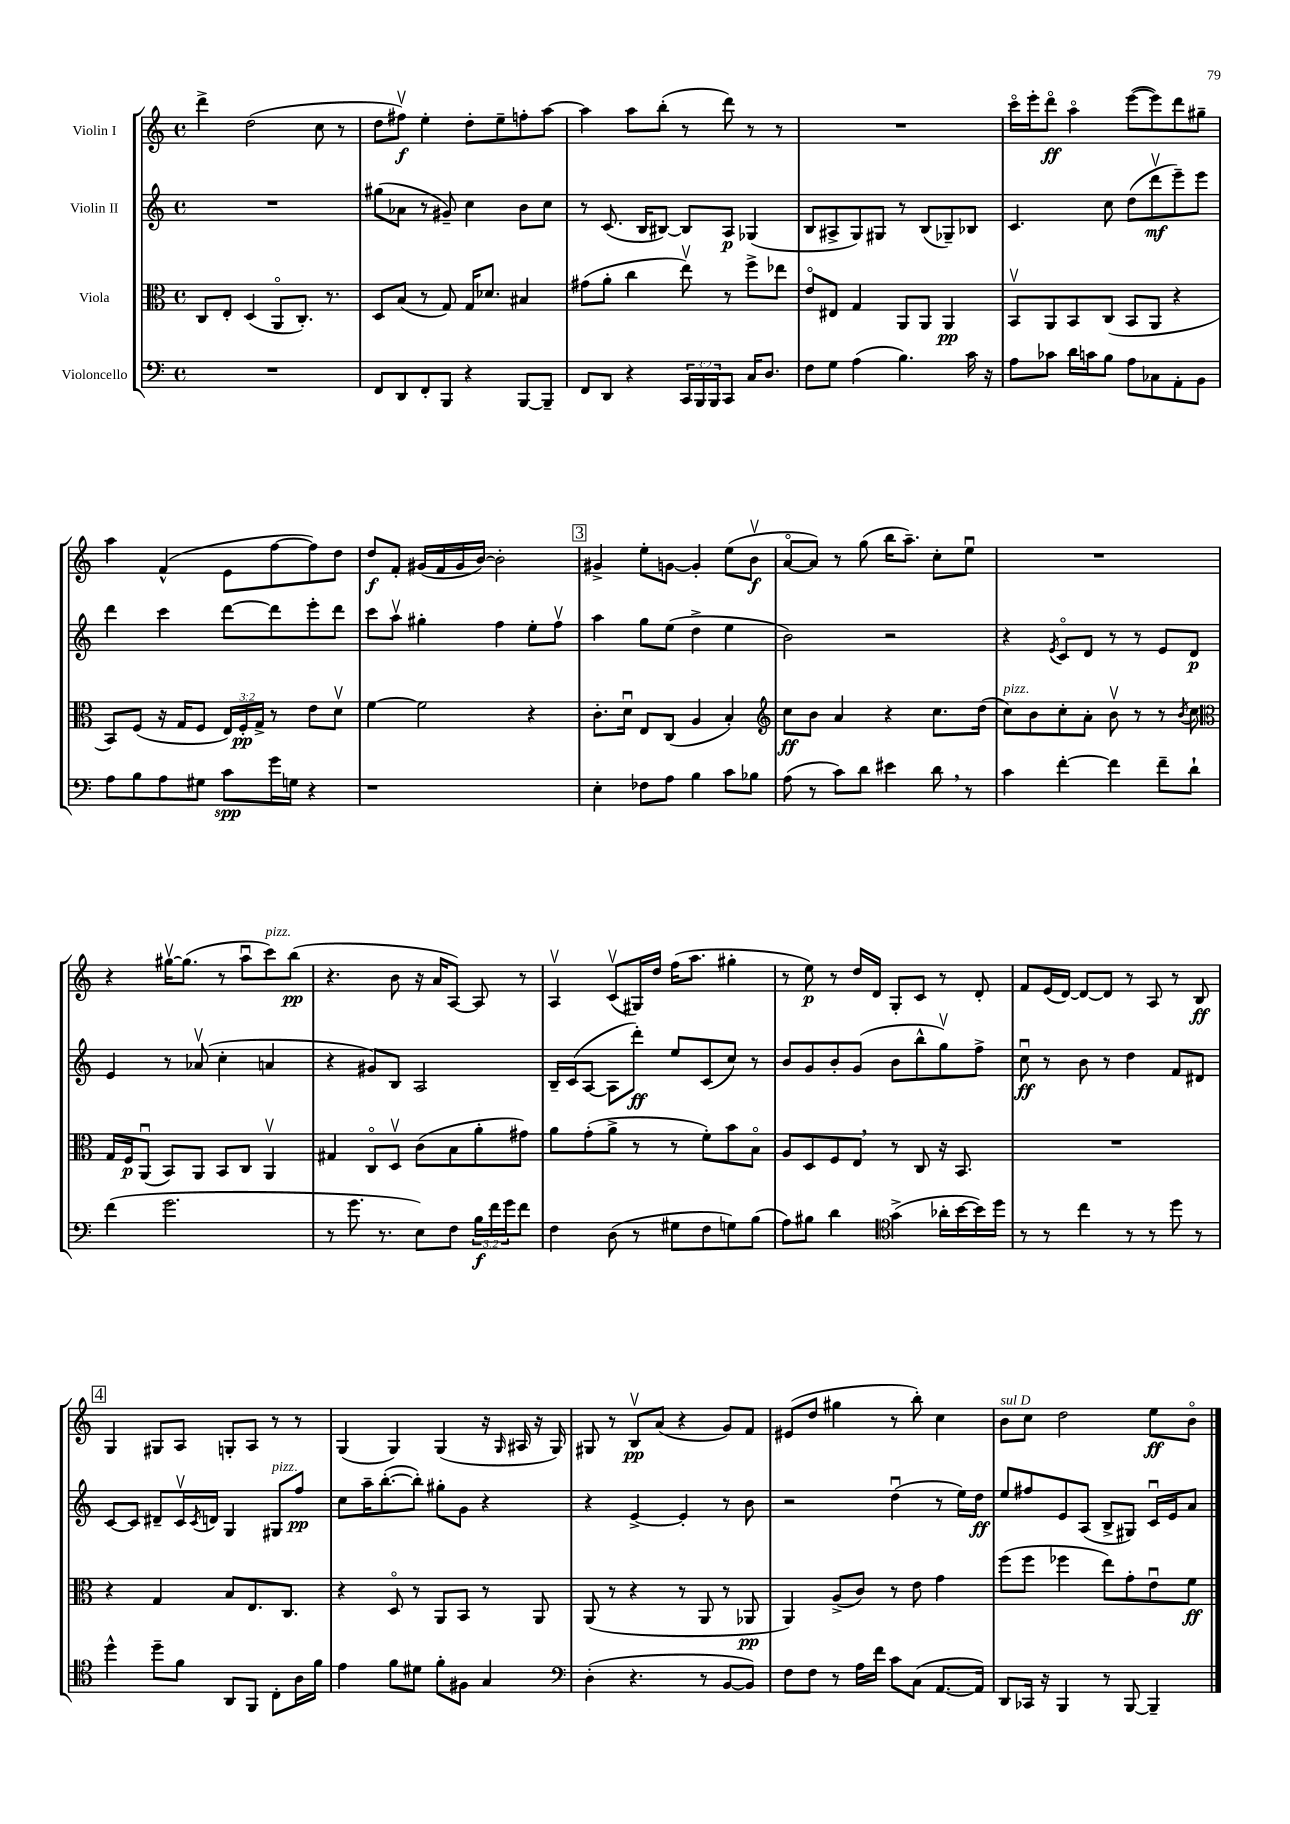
<<
\new StaffGroup <<
\new Staff = "s0" \with { instrumentName = "Violin I" } {
    \clef treble \key c \major \defaultTimeSignature \time 4/4
    d'''4-> d''2( c''8 r8 |
    d''8 fis''8\upbow\f) e''4-. d''8-. e''8-- f''8-. a''8~ |
    a''4 a''8 b''8-.( r8 d'''8) r8 r8 |
    R1 |
    c'''16\flageolet e'''16-. d'''8\flageolet\ff a''4\flageolet e'''8~( e'''8) d'''8 gis''8-- |
    a''4 f'4-^( e'8 f''8~ f''8) d''8 |
    d''8\f f'8-. gis'16( f'16 gis'16 b'16~) b'2-. |
    \mark \markup { \box "3" } gis'4-> e''8-. g'8~ g'4-. e''8( b'8\upbow\f |
    a'8~\flageolet a'8) r8 g''8( b''16 a''8.--) c''8-. e''8\downbow |
    R1 |
    r4 gis''16~\upbow gis''8.( r8 a''8\downbow c'''8^\markup { \italic "pizz." }) b''8\pp( |
    r4. b'8 r16 a'16 a8~) a8 r8 |
    a4\upbow c'8\upbow( gis16) d''16 f''16( a''8. gis''4-. |
    r8 e''8\p) r8 d''16 d'16 g8-. c'8 r8 d'8-. |
    f'8 e'16( d'16~) d'8~ d'8 r8 a8 r8 b8\ff |
    \mark \markup { \box "4" } g4 gis8 a8 g8-. a8 r8 r8 |
    g4( g4) g4( r16 \grace { g16 } ais16 r16 g16) |
    gis8 r8 b8\upbow\pp a'8( r4 g'8) f'8 |
    eis'8( d''8 gis''4 r8 b''8-.) c''4 |
    b'8^\markup { \italic "sul D" } c''8 d''2 e''8\ff b'8\flageolet \bar "|." |
}
\new Staff = "s1" \with { instrumentName = "Violin II" } {
    \clef treble \key c \major \defaultTimeSignature \time 4/4
    R1 |
    gis''8( aes'8 r8 gis'8--) c''4 b'8 c''8 |
    r8 c'8.( b16 bis8~) bis8 a8\p ges4( |
    b8 ais8-> g8) gis8 r8 b8( ges8--) bes8 |
    c'4. c''8 d''8( d'''8\upbow\mf e'''8--) e'''8 |
    d'''4 c'''4 d'''8~ d'''8 e'''8-. d'''8 |
    c'''8 a''8\upbow gis''4-. f''4 e''8-. f''8\upbow |
    \mark \markup { \box "3" } a''4 g''8 e''8( d''4-> e''4 |
    b'2) r2 |
    r4 \acciaccatura { e'8 } c'8\flageolet d'8 r8 r8 e'8 d'8\p |
    e'4 r8 aes'8\upbow( c''4-. a'4 |
    r4 gis'8) b8 a2 |
    b16-- c'16( a8~ a8 d'''8-.\ff) e''8 c'8( c''8) r8 |
    b'8 g'8 b'8-. g'8( b'8 b''8-^ g''8\upbow) f''8-> |
    c''8\downbow\ff r8 b'8 r8 d''4 f'8 dis'8 |
    \mark \markup { \box "4" } c'8~ c'8 dis'8-- c'16\upbow \acciaccatura { c'8 } d'16 g4 gis8^\markup { \italic "pizz." } f''8\pp |
    c''8 a''16-- b''8.~-.( b''8-.) gis''8-. g'8 r4 |
    r4 e'4~-> e'4-. r8 b'8 |
    r2 d''4\downbow( r8 e''16) d''16\ff |
    e''8 fis''8 e'8 a8( b8-> gis8) c'16\downbow e'16 a'8 \bar "|." |
}
\new Staff = "s2" \with { instrumentName = "Viola" } {
    \clef alto \key c \major \defaultTimeSignature \time 4/4 \override Staff.TupletNumber.text = #tuplet-number::calc-fraction-text
    c8 e8-. d4( a,8\flageolet c8.-.) r8. |
    d8 b8( r8 g8) g16 des'8. bis4 |
    gis'8( a'8-. c''4 e''8\upbow) r8 f''8-> ees''8 |
    e'8\flageolet eis8 g4 a,8 a,8 a,4\pp |
    b,8\upbow a,8 b,8 c8( b,8 a,8 r4 |
    b,8) f8( r16 g16 f8 \tuplet 3/2 { e16) f16-.\pp g16-> } r8 e'8 d'8\upbow |
    f'4~ f'2 r4 |
    \mark \markup { \box "3" } c'8.-. d'16\downbow e8 c8( a4 b4-.) |
    \clef treble c''8\ff b'8 a'4 r4 c''8. d''16( |
    c''8^\markup { \italic "pizz." }) b'8 c''8-. a'8-. b'8\upbow r8 r8 \acciaccatura { b'8 } c''8 |
    \clef alto g16 f16\p a,8\downbow( b,8) a,8 b,8 c8 a,4\upbow |
    gis4 c8\flageolet d8\upbow c'8( b8 a'8-. gis'8) |
    a'8 g'8-.( a'8-> r8 r8 f'8-.) b'8 b8\flageolet |
    a8 d8 f8 e8 \breathe r8 c8 r16 b,8. |
    R1 |
    \mark \markup { \box "4" } r4 g4 b8 e8. c8. |
    r4 d8\flageolet r8 a,8 b,8 r8 a,8 |
    a,8( r8 r4 r8 a,8 r8 aes,8\pp |
    a,4) a8->( c'8) r8 e'8 g'4 |
    f''8( f''8 fes''4 e''8) g'8-. e'8\downbow f'8\ff \bar "|." |
}
\new Staff = "s3" \with { instrumentName = "Violoncello" } {
    \clef bass \key c \major \defaultTimeSignature \time 4/4 \override Staff.TupletNumber.text = #tuplet-number::calc-fraction-text
    R1 |
    f,8 d,8 f,8-. b,,8 r4 b,,8~ b,,8-- |
    f,8 d,8 r4 \tuplet 3/2 { c,16 b,,16 b,,16 } c,8 c16 d8. |
    f8 g8 a4( b4.) c'16 r16 |
    a8 ces'8 d'16 c'16 b8 a8 ces8 a,8-. b,8 |
    a8 b8 a8 gis8 c'8\spp g'16 g16 r4 |
    r1 |
    \mark \markup { \box "3" } e4-. fes8 a8 b4 c'8 bes8 |
    a8( r8 c'8) d'8 eis'4 d'8 \breathe r8 |
    c'4 f'4~-. f'4 f'8-- d'8-! |
    f'4( g'2. |
    r8 g'8. r8. e8) f8 \tuplet 3/2 { b16\f f'16 g'16 } f'8 |
    f4 d8( r8 gis8 f8 g8) b8( |
    a8) bis8 d'4 \clef tenor g'4->( aes'16-. b'16~ b'16) d''16 |
    r8 r8 c''4 r8 r8 d''8 r8 |
    \mark \markup { \box "4" } d''4-^ d''8-- f'8 a,8 f,8 c8-. a16 f'16 |
    e'4 f'8 dis'8 f'8-. fis8 g4 |
    \clef bass d4-.( r4. r8 b,8~ b,8) |
    f8 f8 r8 a16 f'16 c'8 c8( a,8.~ a,16) |
    d,8 ces,16 r16 b,,4 r8 b,,8~ b,,4-- \bar "|." |
}
>>
>>
\layout { \context { \Score \remove "Bar_number_engraver" } }
